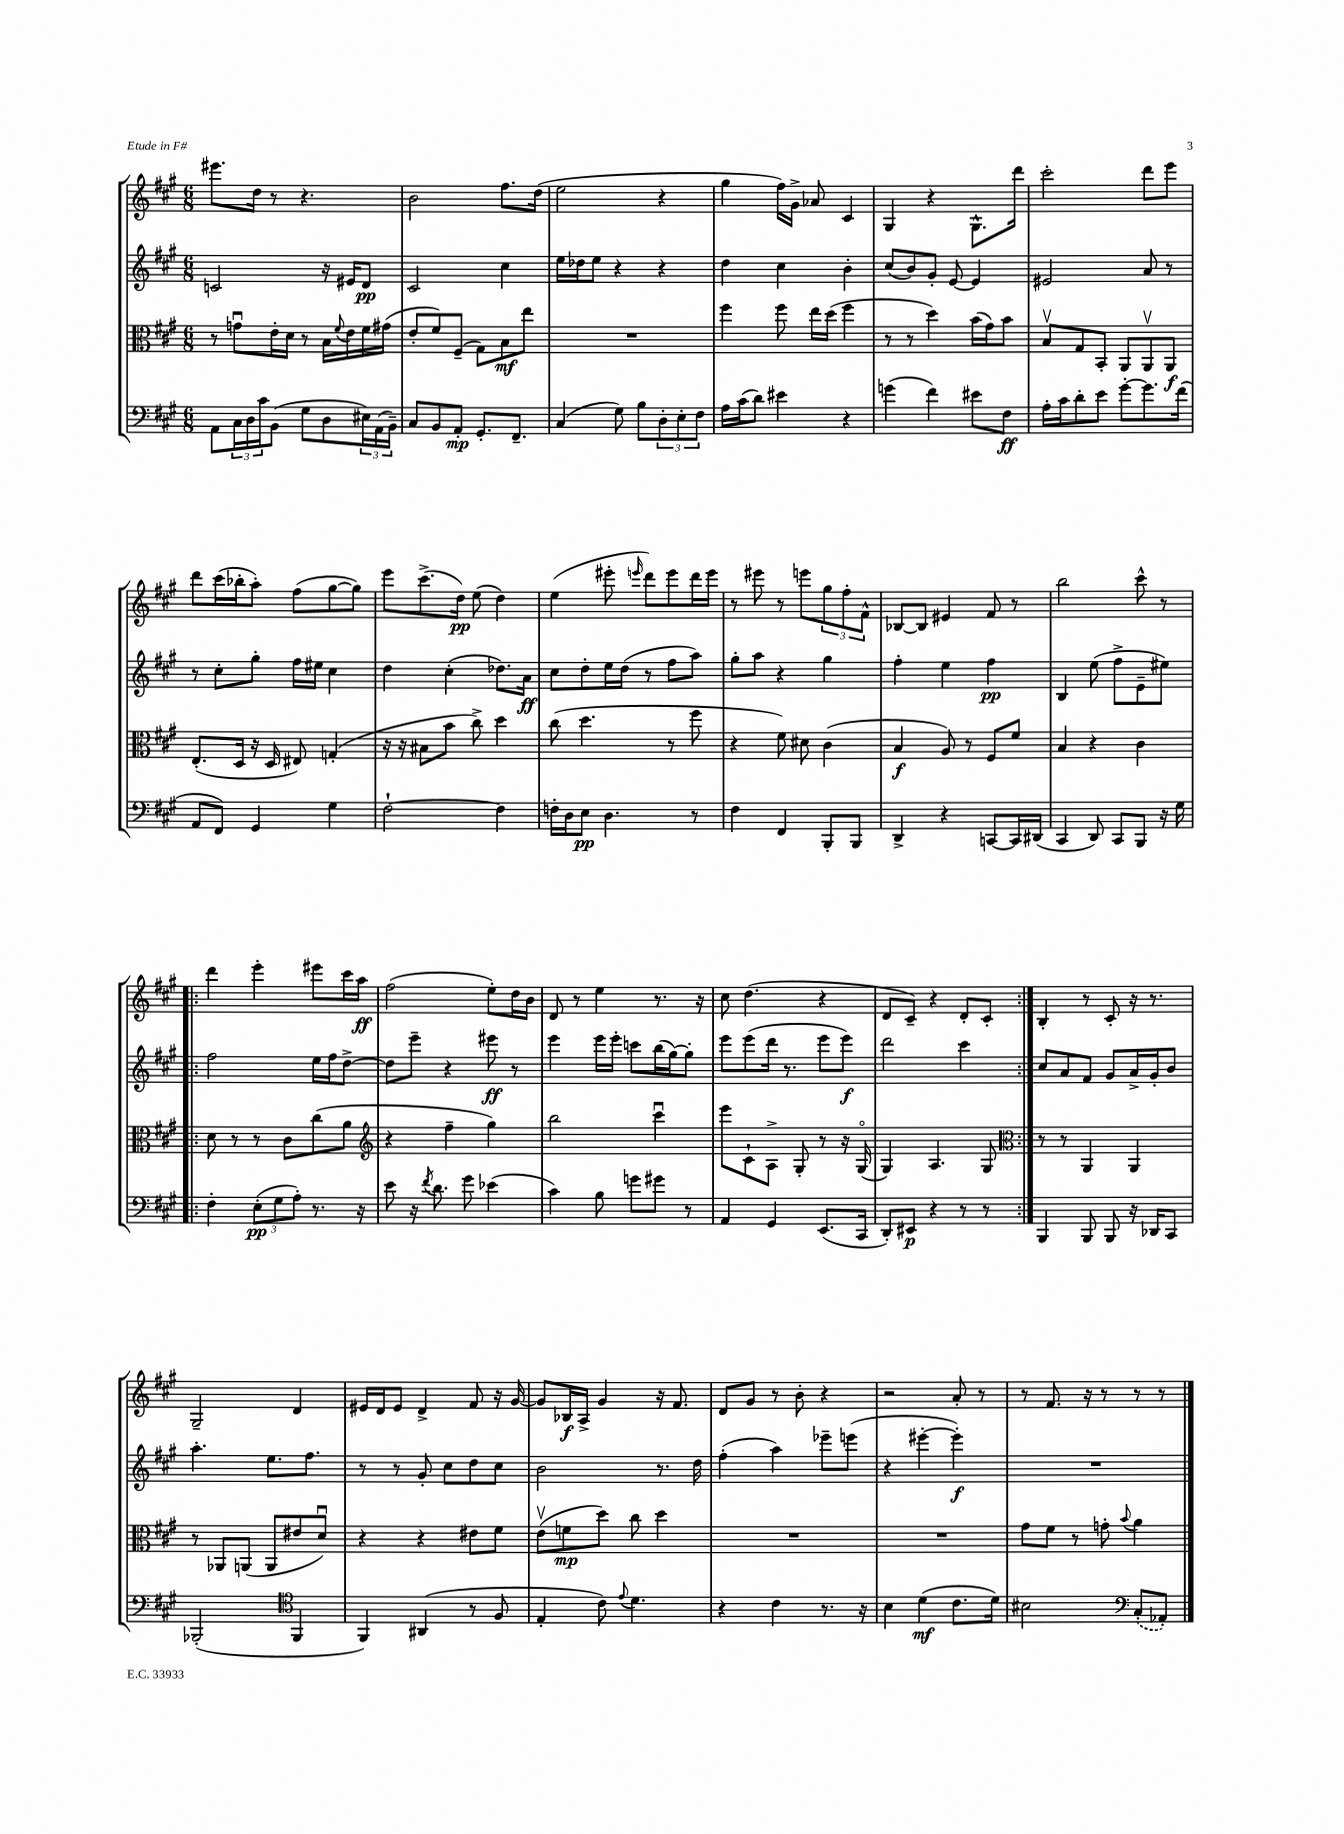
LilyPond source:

<<
\new StaffGroup <<
\new Staff = "s0" {
    \clef treble \key a \major \numericTimeSignature \time 6/8
    eis'''8. d''16 r8 r4. |
    b'2 fis''8. d''16( |
    e''2 r4 |
    gis''4 fis''16) gis'16-> aes'8 cis'4 |
    gis4 r4 gis8.-^ d'''16 |
    cis'''2-. d'''8 e'''8 |
    d'''8 cis'''16( bes''16-. a''8-.) fis''8( gis''8~ gis''8) |
    e'''8 cis'''8.->( d''16\pp) e''8( d''4) |
    e''4( eis'''8-. \grace { e'''16 } d'''8) e'''8 d'''16 e'''16 |
    r8 eis'''8 r8 e'''8 \tuplet 3/2 { gis''8 fis''8-. fis'8-^ } |
    bes8~ bes8 eis'4 fis'8 r8 |
    b''2 cis'''8-^ r8 |
    \repeat volta 2 { d'''4 e'''4-. eis'''8 cis'''16 a''16\ff |
    fis''2( e''8-.) d''16 b'16 |
    d'8 r8 e''4 r8. r16 |
    cis''8 d''4.( r4 |
    d'8 cis'8--) r4 d'8-. cis'8-. | }
    b4-. r8 cis'8-. r16 r8. |
    gis2-- d'4 |
    eis'16 d'16 eis'8 d'4-> fis'8 r16 gis'16~ |
    gis'8 bes16\f a16-> gis'4 r16 fis'8. |
    d'8 gis'8 r8 b'8-. r4 |
    r2 a'8-. r8 |
    r8 fis'8. r16 r8 r8 r8 \bar "|." |
}
\new Staff = "s1" {
    \clef treble \key a \major \numericTimeSignature \time 6/8
    c'2 r16 eis'16 d'8\pp |
    cis'2 cis''4 |
    e''16 des''16 e''8 r4 r4 |
    d''4 cis''4 b'4-. |
    cis''8( b'8) gis'8-. e'8~ e'4 |
    eis'2 a'8 r8 |
    r8 cis''8-. gis''8-. fis''16 eis''16 cis''4 |
    d''4 cis''4-.( des''8.) a'16\ff |
    cis''8 d''8-. e''16 d''16( r8 fis''8 a''8) |
    gis''8-. a''8 r4 gis''4 |
    fis''4-. e''4 fis''4\pp |
    b4 e''8( fis''8-> e'8-- eis''8) |
    \repeat volta 2 { fis''2 e''16 fis''16 d''8~-> |
    d''8 e'''8-- r4 eis'''8\ff r8 |
    e'''4 e'''16 e'''16-. c'''8 b''16( gis''16~) gis''8-. |
    e'''8 e'''8( d'''16 r8. e'''8 e'''8\f) |
    d'''2 cis'''4 | }
    cis''8 a'8 fis'8 gis'8 a'16-> gis'16-. b'8 |
    a''4.-. e''8. fis''8. |
    r8 r8 gis'8-. cis''8 d''8 cis''8 |
    b'2 r8. d''16 |
    fis''4-.( a''4) ees'''8-- e'''8( |
    r4 eis'''4~-. eis'''4-.\f) |
    R2. \bar "|." |
}
\new Staff = "s2" {
    \clef alto \key a \major \numericTimeSignature \time 6/8
    r8 g'8\downbow e'16-. d'16 r8 b16 \appoggiatura { fis'8 } e'16 fis'16 gis'16( |
    e'8-. fis'8) fis8--( gis8) b8\mf e''8 |
    R2. |
    fis''4 fis''8 e''16 d''16( fis''4 |
    r8 r8 d''4) b'16( gis'16) b'8 |
    b8\upbow gis8 b,8-. a,8 a,8\upbow a,8\f |
    e8.-.( d16 r16 d16 eis8) g4-.( |
    r16 r16 bis8 b'8 cis''8->) d''4 |
    cis''8( d''4. r8 fis''8 |
    r4 fis'8) dis'8 cis'4( |
    b4\f a8) r8 fis8 fis'8 |
    b4 r4 cis'4 |
    \repeat volta 2 { d'8 r8 r8 cis'8 cis''8( a'8 |
    \clef treble r4 fis''4-- gis''4) |
    b''2 cis'''4\downbow |
    e'''8 cis'8-! a8-> gis8-. r8 r16 gis16\flageolet( |
    gis4) a4. gis8 | }
    \clef alto r8 r8 a,4 a,4 |
    r8 aes,8 a,8( a,8 eis'8 d'8\downbow) |
    r4 r4 eis'8 fis'8 |
    e'8\upbow( f'8\mp d''8) cis''8 d''4 |
    R2. |
    R2. |
    gis'8 fis'8 r8 g'8-. \appoggiatura { b'8 } a'4 \bar "|." |
}
\new Staff = "s3" {
    \clef bass \key a \major \numericTimeSignature \time 6/8
    a,8 \tuplet 3/2 { cis16 d16 cis'16 } b,8( gis8 d8 \tuplet 3/2 { eis16) a,16( b,16--) } |
    cis8 b,8 a,8-.\mp gis,8.-. fis,8.-- |
    cis4( gis8) b8 \tuplet 3/2 { d8-. e8-. fis8 } |
    a16 cis'16( d'8) eis'4 r4 |
    g'4( fis'4) eis'8 fis8\ff |
    a16-. cis'16 d'8-. e'8 gis'8~-. gis'8. fis'16( |
    a,8 fis,8) gis,4 gis4 |
    fis2~-! fis4 |
    f16-. d16 e8\pp d4. r8 |
    fis4 fis,4 b,,8-. b,,8 |
    d,4-> r4 c,8~ c,16 dis,16( |
    cis,4 d,8) cis,8 b,,8 r16 gis16 |
    \repeat volta 2 { fis4-. \tuplet 3/2 { e8-.\pp( gis8 a8-.) } r8. r16 |
    e'8 r16 \acciaccatura { fis'8 } d'8. gis'8 ees'4( |
    cis'4) b8 g'8 gis'8 r8 |
    a,4 gis,4 e,8.( cis,16 |
    d,8-.) eis,8\p r4 r8 r8 | }
    b,,4 b,,8 b,,8 r16 des,16 cis,8 |
    bes,,2-.( \clef tenor fis,4 |
    fis,4) ais,4( r8 fis8 |
    e4-. cis'8) \appoggiatura { e'8 } d'4. |
    r4 cis'4 r8. r16 |
    b4 d'4\mf( cis'8. d'16) |
    bis2 \clef bass \once \slurDashed cis8-.( aes,8-.) \bar "|." |
}
>>
>>
\layout { \context { \Score \remove "Bar_number_engraver" } }
